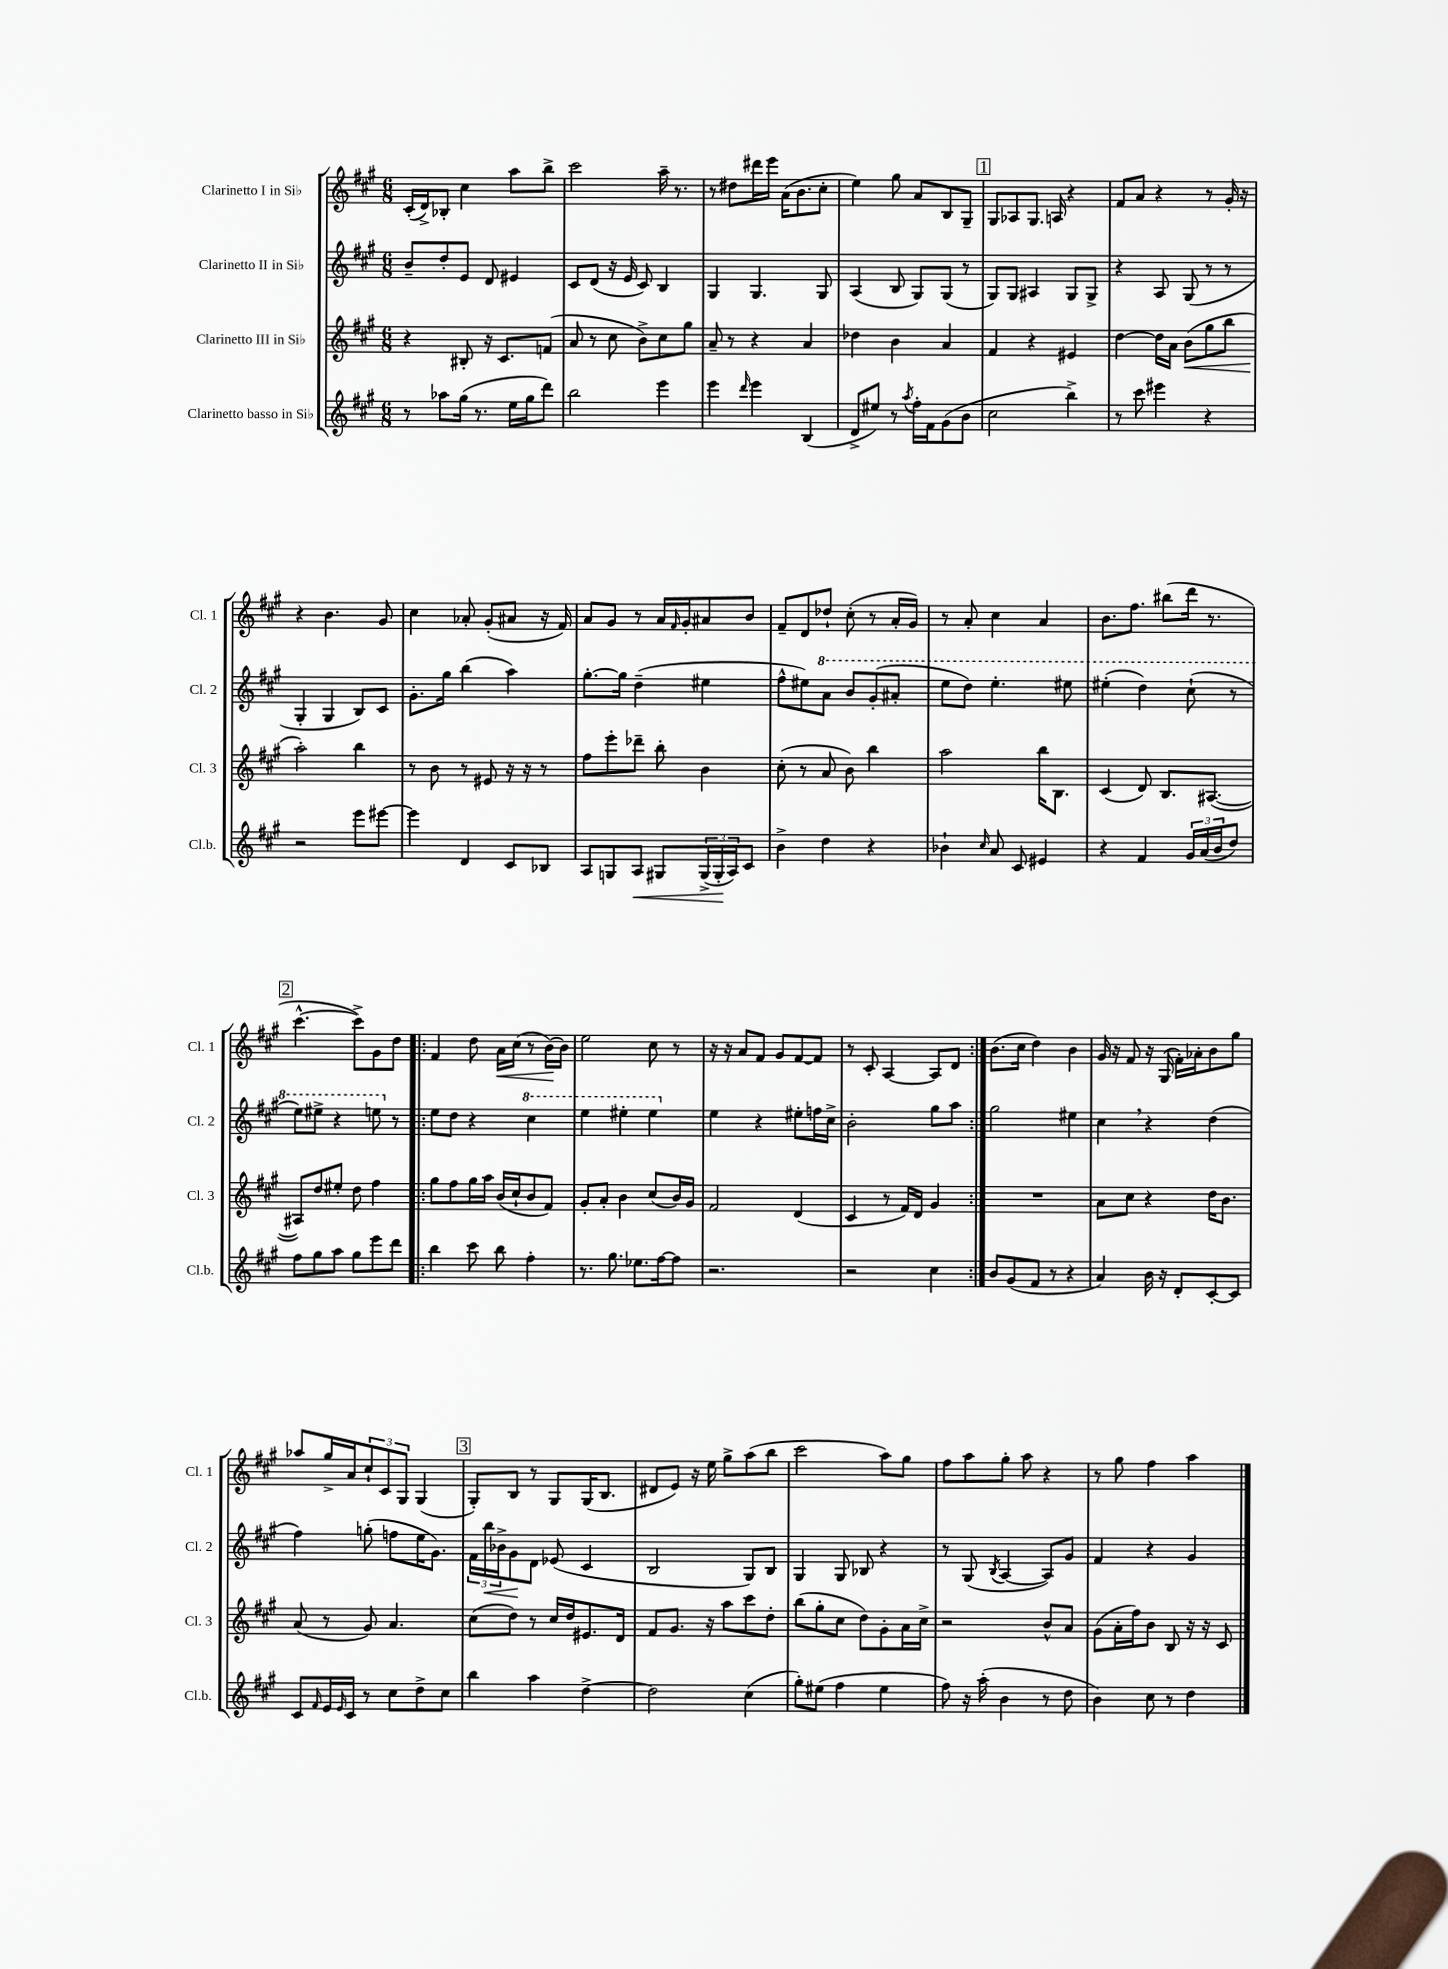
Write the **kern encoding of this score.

**kern	**dynam	**kern	**dynam	**kern	**dynam	**kern	**dynam
*part4	*part4	*part3	*part3	*part2	*part2	*part1	*part1
*staff4	*staff4	*staff3	*staff3	*staff2	*staff2	*staff1	*staff1
*I"Clarinetto basso in Si♭	*	*I"Clarinetto III in Si♭	*	*I"Clarinetto II in Si♭	*	*I"Clarinetto I in Si♭	*
*I'Cl.b.	*	*I'Cl. 3	*	*I'Cl. 2	*	*I'Cl. 1	*
*clefG2	*	*clefG2	*	*clefG2	*	*clefG2	*
*k[f#c#g#]	*	*k[f#c#g#]	*	*k[f#c#g#]	*	*k[f#c#g#]	*
*M6/8	*	*M6/8	*	*M6/8	*	*M6/8	*
=1	=1	=1	=1	=1	=1	=1	=1
8r	.	4r	.	8b~/L	.	(16c#'/LL	.
.	.	.	.	.	.	16d^/J)	.
8aa-X\L	.	.	.	8dd'/	.	8B-X'/J	.
(16gg#\Jk	.	8B#X'/	.	8e/J	.	4cc#\	.
8.r	.	.	.	.	.	.	.
.	.	16r	.	8d/	.	.	.
.	.	8.c#/L	.	.	.	.	.
16ee\LL	.	.	.	4e#X/	.	8aa\L	.
16gg#\J	.	.	.	.	.	.	.
8ddd\J)	.	(8fn/J	.	.	.	8bb^\J	.
=2	=2	=2	=2	=2	=2	=2	=2
2bb\	.	8a/	.	8c#/L	.	2ccc#\	.
.	.	8r	.	(8d/J	.	.	.
.	.	8cc#\	.	16r	.	.	.
.	.	.	.	16e/	.	.	.
.	.	8b^\L)	.	8c#/)	.	.	.
4eee\	.	8cc#\	.	4B/	.	16aa~\	.
.	.	.	.	.	.	8.r	.
.	.	8gg#\J	.	.	.	.	.
=3	=3	=3	=3	=3	=3	=3	=3
4eee\	.	8a~/	.	4G#/	.	8r	.
.	.	8r	.	.	.	8dd#X\L	.
16qqddd/	.	.	.	.	.	.	.
4eee\	.	4r	.	4.G#/	.	16ddd#X\L	.
.	.	.	.	.	.	16eee\JJ	.
.	.	.	.	.	.	(16a\KL	.
.	.	.	.	.	.	8.b\	.
(4B/	.	4a/	.	.	.	.	.
.	.	.	.	8G#/	.	8cc#'\J	.
=4	=4	=4	=4	=4	=4	=4	=4
8d^/L	.	4dd-X\	.	(4A/	.	4ee\)	.
8ee#X/J)	.	.	.	.	.	.	.
8r	.	4b\	.	8B/	.	8gg#\	.
8qaa/	.	.	.	.	.	.	.
16ff#'\LL	.	.	.	8G#/L)	.	8a/L	.
16f#\J	.	.	.	.	.	.	.
(8g#\	.	4a/	.	(8G#/J	.	8B/	.
8b\J	.	.	.	8r	.	8G#~/J	.
!!LO:REH:place=s1:t=1
=5	=5	=5	=5	=5	=5	=5	=5
2cc#\	.	4f#/	.	8G#/L)	.	8G#/L	.
.	.	.	.	8G#/J	.	8A-X/	.
.	.	4r	.	4A#X/	.	8.G#/J	.
.	.	.	.	.	.	16An/	.
4bb^\)	.	4e#X/	.	8G#/L	.	4r	.
.	.	.	.	8G#^/J	.	.	.
=6	=6	=6	=6	=6	=6	=6	=6
8r	.	[4dd\	.	4r	.	8f#/L	.
8ccc#\	.	.	.	.	.	8a/J	.
4eee#X\	.	16dd\LL]	.	8A/	.	4r	.
.	.	16a\JJ	.	.	.	.	.
!	!	!	!LO:HP:b	!	!	!	!
.	.	(8b\L	<	(8G#/	.	.	.
4r	.	8gg#\	.	8r	.	8r	.
.	.	8bb\J	.	8r	.	16g#'/	.
.	.	.	.	.	.	16r	.
!!LO:LB:g=z
=7	=7	=7	=7	=7	=7	=7	=7
2r	.	2aa'\)	.	4G#'/	.	4r	.
.	.	.	.	4G#/	.	4.b\	.
8eee\L	.	4bb\	[	8B/L)	.	.	.
[8eee#X\J	.	.	.	8c#/J	.	8g#/	.
=8	=8	=8	=8	=8	=8	=8	=8
4eee#\]	.	8r	.	8.g#'\L	.	4cc#\	.
.	.	8b\	.	.	.	.	.
.	.	.	.	16gg#\Jk	.	.	.
4d/	.	8r	.	(4bb\	.	8a-X'/	.
.	.	8e#X/	.	.	.	(8g#'/L	.
8c#/L	.	16r	.	4aa\)	.	8a#X/J	.
.	.	16r	.	.	.	.	.
8B-X/J	.	8r	.	.	.	16r	.
.	.	.	.	.	.	16f#/)	.
=9	=9	=9	=9	=9	=9	=9	=9
8A/L	.	8ff#\L	.	[8.gg#'\L	.	8a/L	.
8Gn/	.	8eee'\	.	.	.	8g#/J	.
.	.	.	.	16gg#\Jk]	.	.	.
!	!LO:HP:b	!	!	!	!	!	!
8A/J	<	8ddd-X~\J	.	(4dd~\	.	8r	.
8G#X/L	.	8bb'\	.	.	.	16a/LL	.
.	.	.	.	.	.	16qqf#/	.
.	.	.	.	.	.	16g#'/J	.
(24G#^/L	.	4b\	.	4ee#X\	.	8a#X/	.
24G#'/	.	.	.	.	.	.	.
24A/J)	[	.	.	.	.	.	.
8c#/J	.	.	.	.	.	8b/J	.
=10	=10	=10	=10	=10	=10	=10	=10
4b^\	.	(8cc#'\	.	8ff#^^\L	.	8f#~/L	.
.	.	8r	.	8ee#X\)	.	8d/	.
*	*	*	*	*8va	*	*	*
4dd\	.	8a/	.	8aa\J	.	8dd-X`/J	.
.	.	8b\)	.	8bb/L	.	(8cc#'\	.
4r	.	4bb\	.	(8gg#'/	.	8r	.
.	.	.	.	8aa#X'/J	.	16a'/LL	.
.	.	.	.	.	.	16g#/JJ)	.
=11	=11	=11	=11	=11	=11	=11	=11
4b-X`\	.	2aa\	.	8eee\L	.	8r	.
.	.	.	.	8ddd\J)	.	8a'/	.
16qqcc#/	.	.	.	.	.	.	.
8a/	.	.	.	4.eee'\	.	4cc#\	.
8c#/	.	.	.	.	.	.	.
4e#X/	.	16bb\KL	.	.	.	4a/	.
.	.	8.B\J	.	.	.	.	.
.	.	.	.	8eee#X\	.	.	.
=12	=12	=12	=12	=12	=12	=12	=12
4r	.	(4c#/	.	(4eee#X'\	.	8.b\L	.
.	.	.	.	.	.	8.ff#\J	.
4f#/	.	8d/)	.	4ddd\)	.	.	.
.	.	8.B/L	.	.	.	(8bb#X\L	.
24g#/LL	.	.	.	(8ccc#`\	.	16ddd\Jk	.
(24a/	.	.	.	.	.	.	.
.	.	([8.A#X/J	.	.	.	8.r	.
24b/J	.	.	.	.	.	.	.
8dd/J)	.	.	.	8r	.	.	.
!!LO:LB:g=z
!!LO:REH:place=s1:t=2
=13	=13	=13	=13	=13	=13	=13	=13
8ff#\L	.	8A#X/L])	.	8eee\L)	.	[4.ccc#^^\	.
8gg#\	.	8dd/	.	8eee#X^\J	.	.	.
8aa\J	.	8ee#X'/J	.	4r	.	.	.
8gg#\L	.	8dd\	.	.	.	8ccc#^\L])	.
8eee\	.	4ff#\	.	8eeen\	.	8g#\	.
*	*	*	*	*X8va	*	*	*
8ddd\J	.	.	.	8r	.	8dd\J	.
=14!|:	=14!|:	=14!|:	=14!|:	=14!|:	=14!|:	=14!|:	=14!|:
4bb\	.	8gg#\L	.	8ee\L	.	4f#/	.
.	.	8ff#\	.	8dd\J	.	.	.
8ccc#\	.	16gg#\L	.	4r	.	8dd\	.
.	.	16aa\JJ	.	.	.	.	.
!	!	!	!	!	!	!	!LO:HP:b
8bb\	.	(16b/LL	.	.	.	16a\LL	<
.	.	16cc#`/J	.	.	.	(16cc#\JJ	.
*	*	*	*	*8va	*	*	*
4ff#'\	.	8b/	.	4ccc#\	.	8r	.
.	.	8f#/J)	.	.	.	[16b\LL)	.
.	.	.	.	.	.	16b\JJ]	[
=15	=15	=15	=15	=15	=15	=15	=15
8.r	.	8g#'/L	.	4eee\	.	2ee\	.
.	.	8a'/J	.	.	.	.	.
8.gg#\	.	.	.	.	.	.	.
.	.	4b\	.	4eee#X'\	.	.	.
8.ee-X\L	.	.	.	.	.	.	.
.	.	(8cc#/L	.	4eee#\	.	8cc#\	.
[16ff#\k	.	.	.	.	.	.	.
8ff#\J]	.	16b/L)	.	.	.	8r	.
.	.	16g#/JJ	.	.	.	.	.
=16	=16	=16	=16	=16	=16	=16	=16
*	*	*	*	*X8va	*	*	*
2.r	.	2f#/	.	4ee\	.	16r	.
.	.	.	.	.	.	16r	.
.	.	.	.	.	.	8a/L	.
.	.	.	.	4r	.	8f#/J	.
.	.	.	.	.	.	8g#/L	.
.	.	(4d/	.	8ee#X'\L	.	[8f#/	.
.	.	.	.	16ffn\L	.	8f#/J]	.
.	.	.	.	16cc#^\JJ	.	.	.
=17	=17	=17	=17	=17	=17	=17	=17
2r	.	4c#/	.	2b'\	.	8r	.
.	.	.	.	.	.	8c#'/	.
.	.	8r	.	.	.	[4A/	.
.	.	16f#/LL)	.	.	.	.	.
.	.	16d/JJ	.	.	.	.	.
4cc#\	.	4g#/	.	8gg#\L	.	8A/L]	.
.	.	.	.	8aa\J	.	8d/J	.
=18:|!	=18:|!	=18:|!	=18:|!	=18:|!	=18:|!	=18:|!	=18:|!
8b/L	.	2.r	.	2gg#\	.	(8.b\L	.
(8g#/	.	.	.	.	.	.	.
.	.	.	.	.	.	16cc#\Jk	.
8f#/J	.	.	.	.	.	4dd\)	.
8r	.	.	.	.	.	.	.
4r	.	.	.	4ee#X\	.	4b\	.
=19	=19	=19	=19	=19	=19	=19	=19
4a/)	.	8a\L	.	4cc#,\	.	16g#/	.
.	.	.	.	.	.	16r	.
.	.	8cc#\J	.	.	.	8f#/	.
16b\	.	4r	.	4r	.	16r	.
16r	.	.	.	.	.	(16G#/	.
8d'/L	.	.	.	.	.	16f#'\LL)	.
.	.	.	.	.	.	16a-X'\J	.
[8c#'/	.	16dd\KL	.	(4dd\	.	8b\	.
.	.	8.b\J	.	.	.	.	.
8c#/J]	.	.	.	.	.	8gg#\J	.
!!LO:LB:g=z
=20	=20	=20	=20	=20	=20	=20	=20
8c#/L	.	(8a/	.	4ff#\)	.	8aa-X/L	.
16qqf#/	.	.	.	.	.	.	.
16e/L	.	8r	.	.	.	16gg#^/L	.
16qqe/	.	.	.	.	.	.	.
16c#/JJ	.	.	.	.	.	16a/J	.
8r	.	8g#/)	.	(8ggn'\	.	12cc#`/	.
.	.	.	.	.	.	12c#/	.
8cc#\L	.	4.a/	.	8ffn\L	.	.	.
.	.	.	.	.	.	12G#/J	.
8dd^\	.	.	.	16ee\K	.	(4G#/	.
.	.	.	.	8.g#\J)	.	.	.
8cc#\J	.	.	.	.	.	.	.
!!LO:REH:place=s1:t=3
=21	=21	=21	=21	=21	=21	=21	=21
4bb\	.	(8cc#\L	.	24f#\LL	.	8G#'/L)	.
!	!	!	!	!	!LO:HP:b	!	!
.	.	.	.	24bb\	<	.	.
.	.	.	.	24b-X^\J	.	.	.
.	.	8dd\J)	.	8g#\	.	8B/J	.
4aa\	.	8r	.	8d\J	[	8r	.
.	.	16cc#/LL	.	(8e-X/	.	8G#/L	.
.	.	16dd/J	.	.	.	.	.
[4dd^\	.	8.e#X/	.	4c#/	.	(16G#/K	.
.	.	.	.	.	.	8.B/J	.
.	.	16d/Jk	.	.	.	.	.
=22	=22	=22	=22	=22	=22	=22	=22
2dd\]	.	8f#/L	.	2B/	.	8d#X/L	.
.	.	8.g#/J	.	.	.	8e/J)	.
.	.	.	.	.	.	16r	.
.	.	16r	.	.	.	16ee\	.
.	.	8aa\L	.	.	.	8gg#^\L	.
(4cc#\	.	8ccc#\	.	8G#/L)	.	(8aa\	.
.	.	8dd'\J	.	8B/J	.	8bb\J	.
=23	=23	=23	=23	=23	=23	=23	=23
8gg#'\L)	.	(8bb\L	.	4G#/	.	2ccc#\	.
(8ee#X\J	.	8gg#'\	.	.	.	.	.
4ff#\	.	8cc#\J	.	8G#/	.	.	.
.	.	8dd\L)	.	8B-X/	.	.	.
4ee#\	.	8g#'\	.	4r	.	8aa\L)	.
.	.	16a\L	.	.	.	8gg#\J	.
.	.	16cc#^\JJ	.	.	.	.	.
=24	=24	=24	=24	=24	=24	=24	=24
8ff#\)	.	2r	.	8r	.	8ff#\L	.
16r	.	.	.	(8G#/	.	8aa\	.
(16aa'\	.	.	.	.	.	.	.
.	.	.	.	8qB/	.	.	.
4b\	.	.	.	[4A/	.	8gg#'\J	.
.	.	.	.	.	.	8aa\	.
8r	.	8b^^/L	.	8A/L])	.	4r	.
8dd\	.	8a/J	.	8g#/J	.	.	.
=25	=25	=25	=25	=25	=25	=25	=25
4b\)	.	(8g#\L	.	4f#/	.	8r	.
.	.	16a'\L	.	.	.	8gg#\	.
.	.	16ff#\J)	.	.	.	.	.
8cc#\	.	8b\J	.	4r	.	4ff#\	.
8r	.	8B/	.	.	.	.	.
4dd\	.	16r	.	4g#/	.	4aa\	.
.	.	16r	.	.	.	.	.
.	.	8c#/	.	.	.	.	.
==	==	==	==	==	==	==	==
*-	*-	*-	*-	*-	*-	*-	*-
